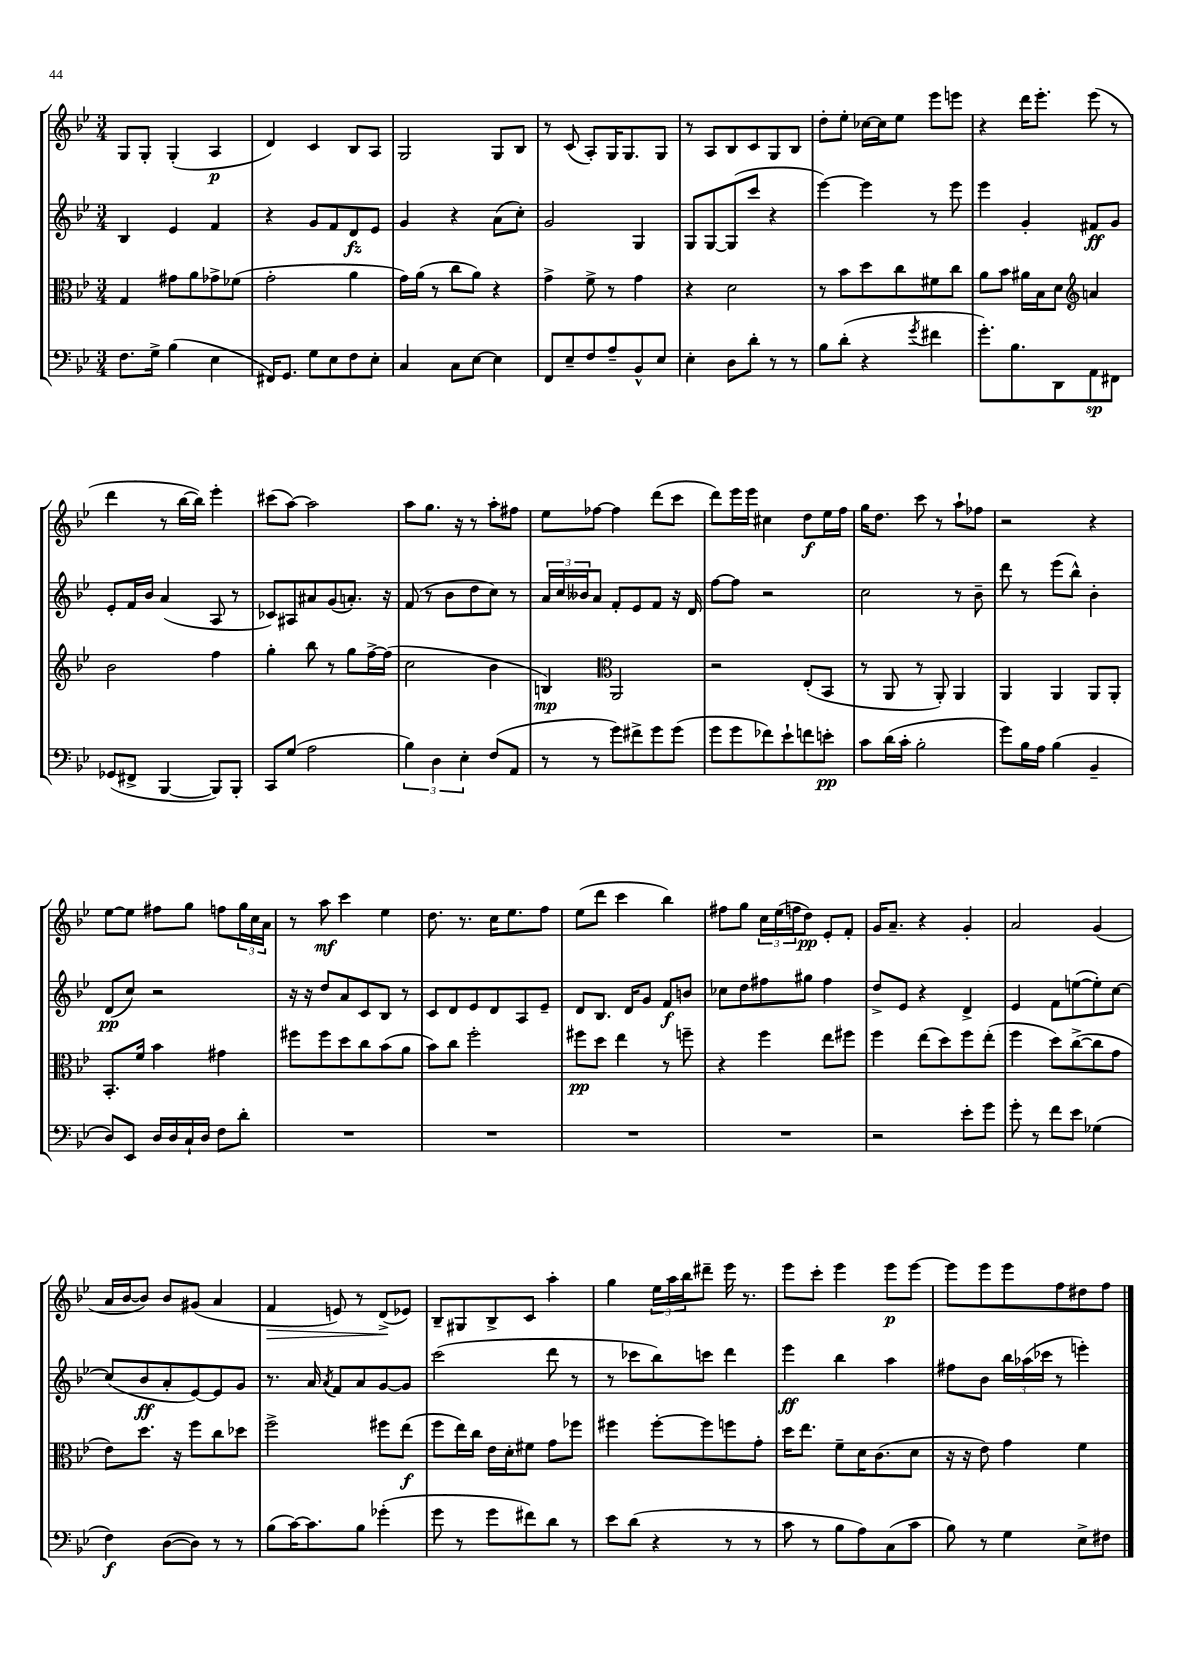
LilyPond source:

<<
\new StaffGroup <<
\new Staff = "s0" {
    \clef treble \key bes \major \numericTimeSignature \time 3/4
    g8 g8-. g4-.( a4\p |
    d'4) c'4 bes8 a8 |
    g2 g8 bes8 |
    r8 c'8( a8-.) g16 g8. g8 |
    r8 a8 bes8 c'8 g8 bes8 |
    d''8-. ees''8-. ces''16~ ces''16 ees''8 ees'''8 e'''8 |
    r4 d'''16 ees'''8.-. ees'''8( r8 |
    d'''4 r8 bes''16~ bes''16) ees'''4-. |
    cis'''8( a''8~) a''2 |
    a''8 g''8. r16 r8 a''8-. fis''8 |
    ees''8 fes''8~ fes''4 d'''8( c'''8 |
    d'''8) ees'''16 ees'''16 cis''4 d''8\f ees''16 f''16 |
    g''16 d''8. c'''8 r8 a''8-! fes''8 |
    r2 r4 |
    ees''8~ ees''8 fis''8 g''8 f''8 \tuplet 3/2 { g''16 c''16 a'16 } |
    r8 a''8\mf c'''4 ees''4 |
    d''8. r8. c''16 ees''8. f''8 |
    ees''8( d'''8 c'''4 bes''4) |
    fis''8 g''8 \tuplet 3/2 { c''16 ees''16( f''16 } d''8\pp) ees'8-. f'8-. |
    g'16 a'8.-- r4 g'4-. |
    a'2 g'4( |
    a'16 bes'16~ bes'8) bes'8 gis'8( a'4 |
    f'4\> e'8) r8 d'8->\!( ees'8) |
    bes8-- gis8 bes8-> c'8 a''4-. |
    g''4 \tuplet 3/2 { ees''16 a''16 bes''16 } dis'''8-- ees'''16 r8. |
    ees'''8 c'''8-. ees'''4 ees'''8\p ees'''8~ |
    ees'''8 ees'''8 ees'''8 f''8 dis''8 f''8 \bar "|." |
}
\new Staff = "s1" {
    \clef treble \key bes \major \numericTimeSignature \time 3/4
    bes4 ees'4 f'4 |
    r4 g'8 f'8 d'8\fz ees'8 |
    g'4 r4 a'8( c''8-.) |
    g'2 g4 |
    g8 g8~ g8( c'''8 r4 |
    ees'''4~) ees'''4 r8 ees'''8 |
    ees'''4 g'4-. fis'8\ff g'8 |
    ees'8-. f'16 bes'16 a'4( a8 r8 |
    ces'8) ais8 ais'8 g'8( a'8.-.) r16 |
    f'8( r8 bes'8 d''8 c''8) r8 |
    \tuplet 3/2 { a'16 c''16 beses'16 } a'8 f'8-. ees'8 f'8 r16 d'16 |
    f''8~ f''8 r2 |
    c''2 r8 bes'8-- |
    d'''8 r8 ees'''8( bes''8-^) bes'4-. |
    d'8\pp( c''8) r2 |
    r16 r16 d''8 a'8 c'8 bes8 r8 |
    c'8 d'8 ees'8 d'8 a8 ees'8-- |
    d'8 bes8. d'16 g'8 f'8\f b'8 |
    ces''8 d''8 fis''8 gis''8 fis''4 |
    d''8-> ees'8 r4 d'4-> |
    ees'4 f'8 e''8~( e''8-.) c''8~ |
    c''8( bes'8\ff a'8-. ees'8~) ees'8 g'8 |
    r8. a'16 \acciaccatura { a'8 } f'8 a'8 g'8~ g'8 |
    c'''2( d'''8 r8 |
    r8 ces'''8 bes''8) c'''8 d'''4 |
    ees'''4\ff bes''4 a''4 |
    fis''8 bes'8 \tuplet 3/2 { bes''16 aes''16( ces'''16 } r8 e'''4-.) \bar "|." |
}
\new Staff = "s2" {
    \clef alto \key bes \major \numericTimeSignature \time 3/4
    g4 gis'8 a'8 ges'8-> fes'8( |
    g'2-. a'4 |
    g'16) a'16( r8 c''8 a'8) r4 |
    g'4-> f'8-> r8 g'4 |
    r4 d'2 |
    r8 bes'8 d''8 c''8 fis'8 c''8 |
    a'8 bes'8 ais'16 bes16 d'8 \clef treble a'4 |
    bes'2 f''4 |
    g''4-. bes''8 r8 g''8 f''16~-> f''16( |
    c''2 bes'4 |
    b4\mp) \clef alto a,2 |
    r2 ees8-.( bes,8 |
    r8 a,8 r8 a,8-.) a,4 |
    a,4 a,4 a,8 a,8-. |
    bes,8.-. f'16 bes'4 gis'4 |
    fis''8 fis''8 d''8 c''8 bes'8( a'8 |
    bes'8) c''8 f''2-. |
    fis''8\pp d''8 ees''4 r8 f''8-- |
    r4 f''4 ees''8 fis''8 |
    f''4 ees''8( d''8) f''8 ees''8-.( |
    f''4 d''8) c''8~->( c''8 g'8 |
    ees'8) d''8. r16 f''8 c''8 des''8 |
    f''2-> fis''8 ees''8\f( |
    f''8 ees''16) c''16 ees'16 d'16-. fis'8 g'8 fes''8 |
    fis''4 fis''8~-. fis''8 f''8 g'8-. |
    d''16 ees''8. f'8-- d'16 c'8.( d'8 |
    r16 r16 ees'8) g'4 f'4 \bar "|." |
}
\new Staff = "s3" {
    \clef bass \key bes \major \numericTimeSignature \time 3/4
    f8. g16-> bes4( ees4 |
    fis,16) g,8. g8 ees8 f8 ees8-. |
    c4 c8 ees8~ ees4 |
    f,8 ees8-- f8 a8-- bes,8-^ ees8 |
    ees4-. d8 d'8-. r8 r8 |
    bes8 d'8-.( r4 \acciaccatura { g'8 } fis'4 |
    g'8.-.) bes8. d,8 a,8\sp fis,8 |
    ges,8( fis,8-> bes,,4~ bes,,8) bes,,8-. |
    c,8 g8( a2 |
    \tuplet 3/2 { bes4) d4 ees4-. } f8( a,8 |
    r8 r8 g'8) fis'8-> g'8 g'8( |
    g'8 g'8 fes'8) ees'8-! f'8 e'8-.\pp |
    c'8 d'16( c'16-. bes2-. |
    g'8) bes16 a16 bes4( bes,4-- |
    d8) ees,8 d16 d16 c16-! d16 f8 d'8-. |
    R2. |
    R2. |
    R2. |
    R2. |
    r2 ees'8-. g'8 |
    g'8-. r8 f'8 ees'8 ges4( |
    f4\f) d8~( d8) r8 r8 |
    bes8( c'16~) c'8. bes8 ges'4-.( |
    g'8 r8 g'8 fis'8) d'8 r8 |
    ees'8 d'8( r4 r8 r8 |
    c'8 r8 bes8 a8) c8( c'8 |
    bes8) r8 g4 ees8-> fis8 \bar "|." |
}
>>
>>
\layout { \context { \Score \remove "Bar_number_engraver" } }
